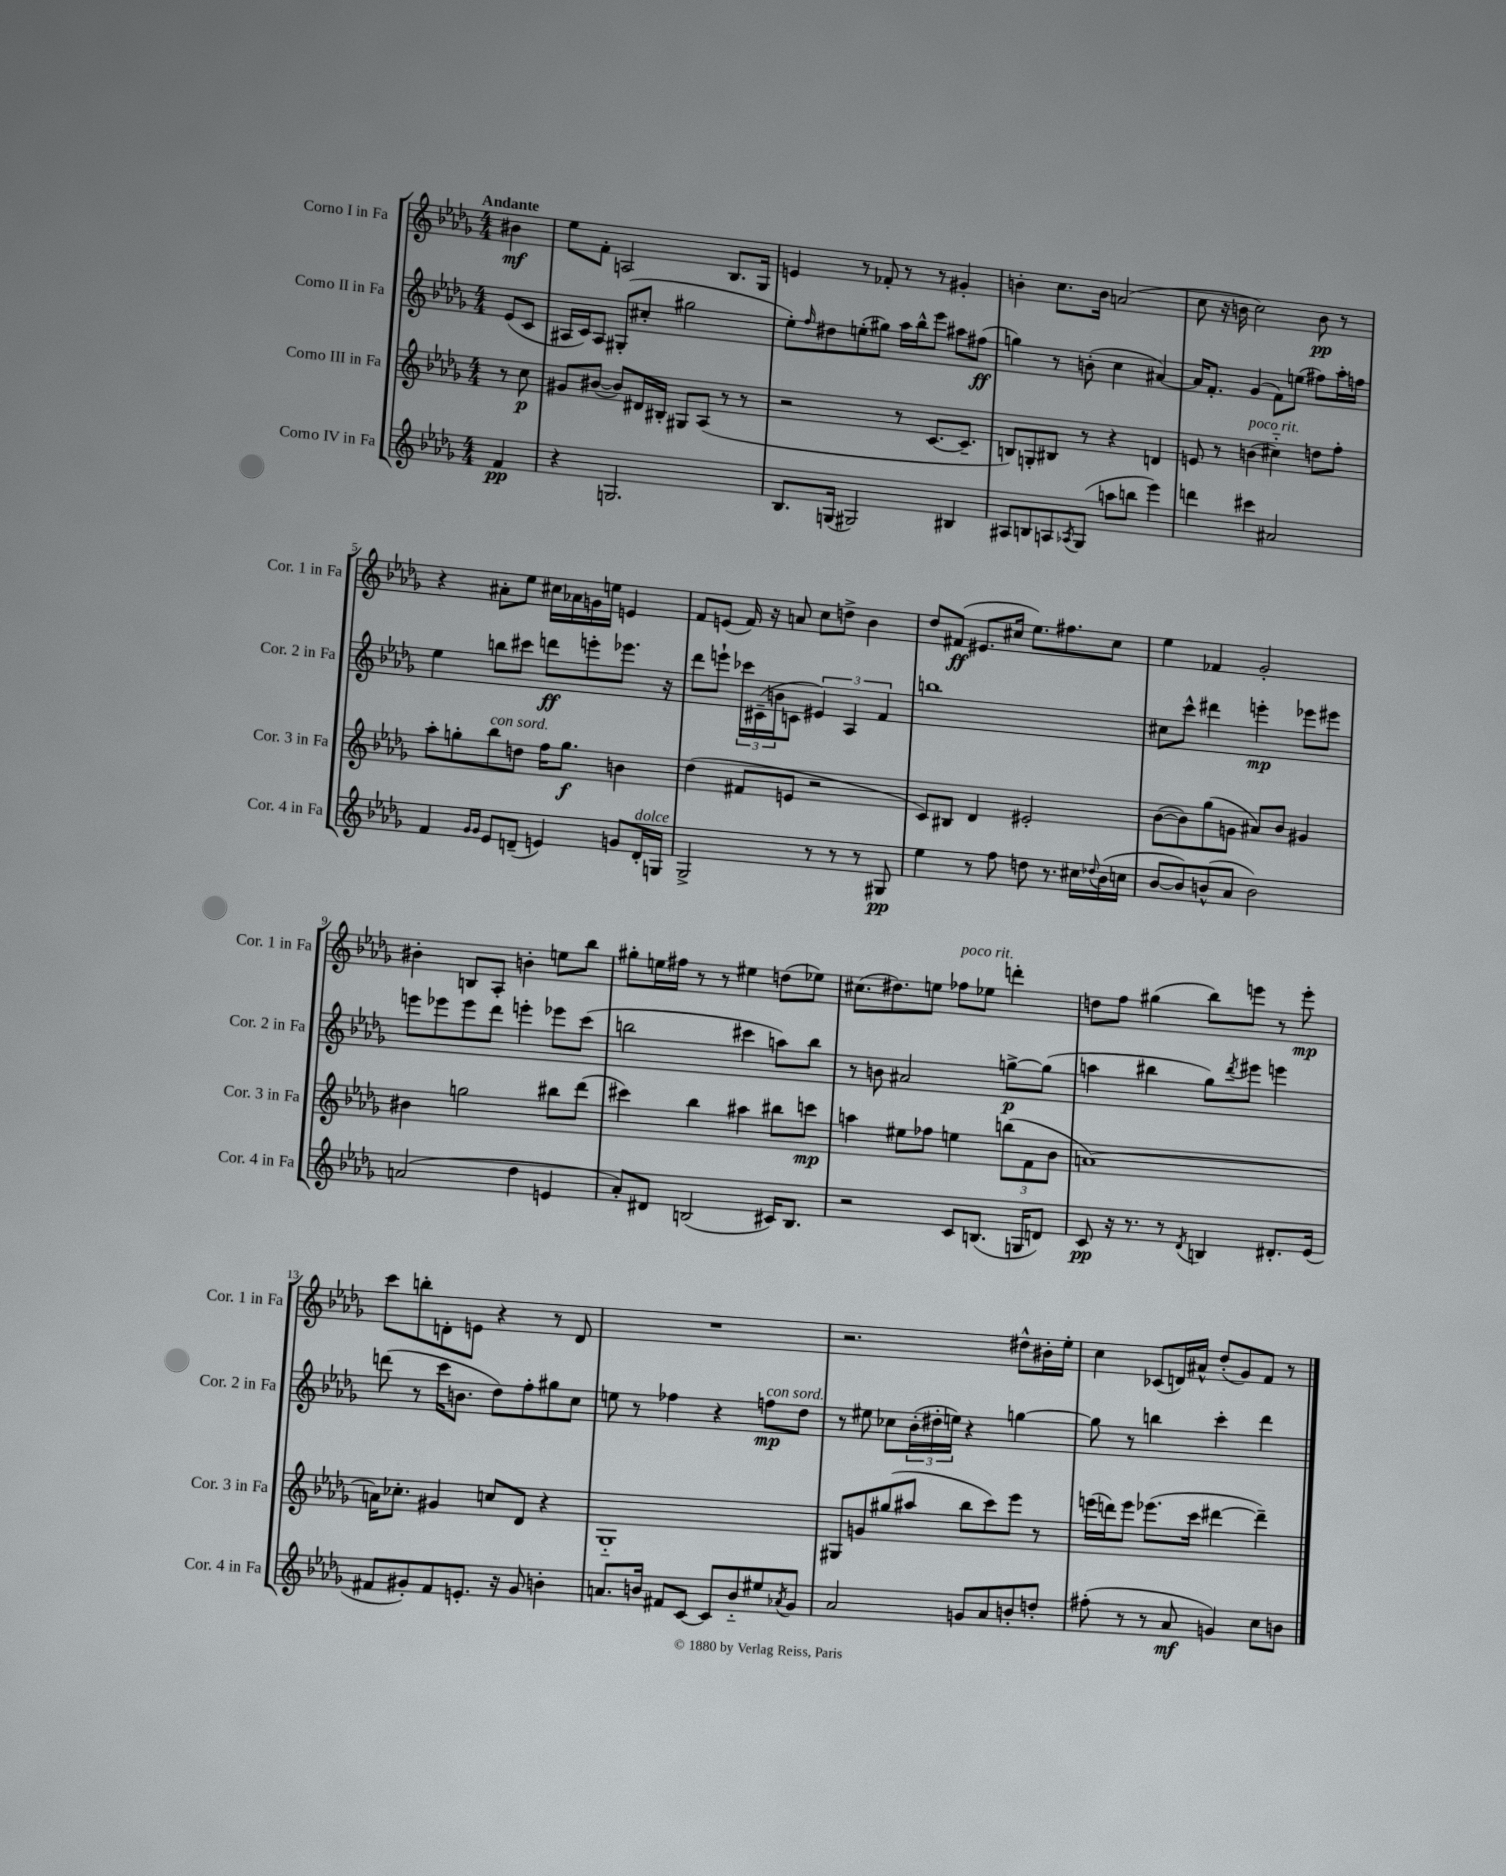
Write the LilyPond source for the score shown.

<<
\new StaffGroup <<
\new Staff = "s0" \with { instrumentName = "Corno I in Fa" shortInstrumentName = "Cor. 1 in Fa" } {
    \clef treble \key des \major \numericTimeSignature \time 4/4 \partial 4 \tempo "Andante"
    bis'4\mf |
    ees''8 f'8-. a2 bes8. ges16 |
    e'4 r8 fes'8-. r8 r8 gis'4-. |
    b'4-. c''8. b'16 a'2( |
    c''8 r16 b'16 c''2) b'8\pp r8 |
    r4 ais'8-. ees''8 cis''16 aes'16 g'16 e''16 e'4 |
    f'8 e'8( f'16) r16 a'8 c''8 d''8-> bes'4 |
    des''8 fis'8\ff( eis'8. cis''16 ees''8.) fis''8. cis''8 |
    ees''4 fes'4 ges'2-. |
    bis'4-. b8 aes8-. b'4-. e''8 bes''8 |
    gis''8-. e''16 fis''16 r8 r8 eis''4 d''8( ees''8) |
    cis''8.( dis''8.) e''8 fes''8^\markup { \italic "poco rit." } ees''8 d'''4-. |
    d''8 f''8 gis''4( bes''8) e'''8 r8 e'''8-.\mp |
    c'''8 b''8-. d'8-. e'8 r4 r8 d'8 |
    R1 |
    r2. dis''8-^ bis'16-. ees''16-. |
    c''4 ces'8( d'16) ais'16-^ des''8-.( ges'8) f'8 r8 \bar "|." |
}
\new Staff = "s1" \with { instrumentName = "Corno II in Fa" shortInstrumentName = "Cor. 2 in Fa" } {
    \clef treble \key des \major \numericTimeSignature \time 4/4 \partial 4
    ees'8( c'8 |
    ais16 c'16) ais8 gis8-.( cis''8-. gis''2 |
    ees''8-.) \grace { f''16 } dis''8 e''8-.( gis''8) aes''16 bes''16-^ ees'''8 ais''8 fis''8\ff( |
    g''4) r8 b'8-.( c''4 ais'4~) |
    ais'16 f'8.-. ges'4( f'8) e''8( fis''8) aes''16-. f''16 |
    ees''4 b''8 cis'''8 d'''8\ff e'''8-. ees'''8. r16 |
    des'''8 e'''8-! \tuplet 3/2 { ces'''16 cis'16--( b'16 } c'8 \tuplet 3/2 { eis'4) aes4 f'4 } |
    b''1 |
    cis''8 c'''8-^ dis'''4 e'''4-.\mp ees'''8 eis'''8 |
    e'''8 ees'''8 ees'''8 des'''8 e'''4-. ees'''8 c'''8( |
    b''2 cis'''4 a''8) b''8 |
    r8 b'8 ais'2 g''8~->\p g''8( |
    a''4 bis''4 ges''8) \acciaccatura { des'''8 } eis'''8 e'''4 |
    d'''8( r8 c'''16 b'8. des''8) f''8-. gis''8 c''8 |
    e''8 r8 fes''4 r4 f''8\mp^\markup { \italic "con sord." } des''8 |
    r8 eis''8 ces''8 \tuplet 3/2 { bes'16-.( dis''16-. e''16) } r4 g''4~ |
    g''8 r8 b''4 c'''4-. des'''4 \bar "|." |
}
\new Staff = "s2" \with { instrumentName = "Corno III in Fa" shortInstrumentName = "Cor. 3 in Fa" } {
    \clef treble \key des \major \numericTimeSignature \time 4/4 \partial 4
    r8 c''8\p |
    gis'8 bis'8~( bis'8) dis'16 bis16-. gis8 aes8( r8 r8 |
    r2 r8 c'8.~ c'8.-- |
    b8) g8-. bis8 r8 r4 d'4 |
    e'8 r8 b'4^\markup { \italic "poco rit." }( cis''4-_) d''8 f''8-. |
    aes''8-. g''8-. bes''8^\markup { \italic "con sord." } d''8 f''16 g''8.\f b'4 |
    des''4( fis'8 e'8 r2 |
    c'8) bis8 des'4 eis'2-. |
    bes'8~( bes'8) ges''8( g'8 ais'8) bes'8 gis'4 |
    bis'4 g''2 bis''8 des'''8( |
    cis'''4) bes''4 ais''4 bis''8 c'''8\mp |
    a''4 eis''8 fes''8 e''4 \tuplet 3/2 { b''8( f'8 bes'8 } |
    a'1~) |
    a'16 ces''8.-. gis'4 c''8 des'8 r4 |
    ges1-_ |
    gis8 g'8 gis''8( ais''8 bes''8 c'''8) ees'''8 r8 |
    e'''16( d'''16) e'''8 ees'''8.( c'''16 dis'''4~ dis'''4--) \bar "|." |
}
\new Staff = "s3" \with { instrumentName = "Corno IV in Fa" shortInstrumentName = "Cor. 4 in Fa" } {
    \clef treble \key des \major \numericTimeSignature \time 4/4 \partial 4
    f'4\pp |
    r4 g2. |
    bes8. g16( gis2) bis4 |
    ais8 b8 a8 \acciaccatura { aes8 } ges8( a''8 b''8 ees'''4) |
    d'''4 cis'''4 ais'2 |
    f'4 \grace { ges'16 ges'16 } ees'8 d'8--( e'4) g'8 d'16-.^\markup { \italic "dolce" } g16 |
    ges2-> r8 r8 r8 gis8\pp |
    ees''4 r8 f''8 d''8 r8. cis''16 \appoggiatura { des''8 } bes'16( c''16 |
    bes'8~ bes'8) b'8-^( aes'8 b'2) |
    a'2( des''4 e'4 |
    aes'8-.) dis'8 b2( cis'16) b8. |
    r2 c'8 b8.( g16 d'8) |
    c'8\pp r16 r8. r8 \acciaccatura { des'8 } b4 dis'8.-. ees'16( |
    fis'8 gis'8-.) fis'8 e'8.-. r16 gis'8 b'4-. |
    a'8. b'16 fis'8 c'8~ c'8 b'8-_ eis''8 \acciaccatura { aes'8 } ges'8 |
    aes'2 g'8 aes'8 b'8-. d''8-. |
    fis''8-.( r8 r8 aes'8\mf g'4) c''8 b'8 \bar "|." |
}
>>
>>
